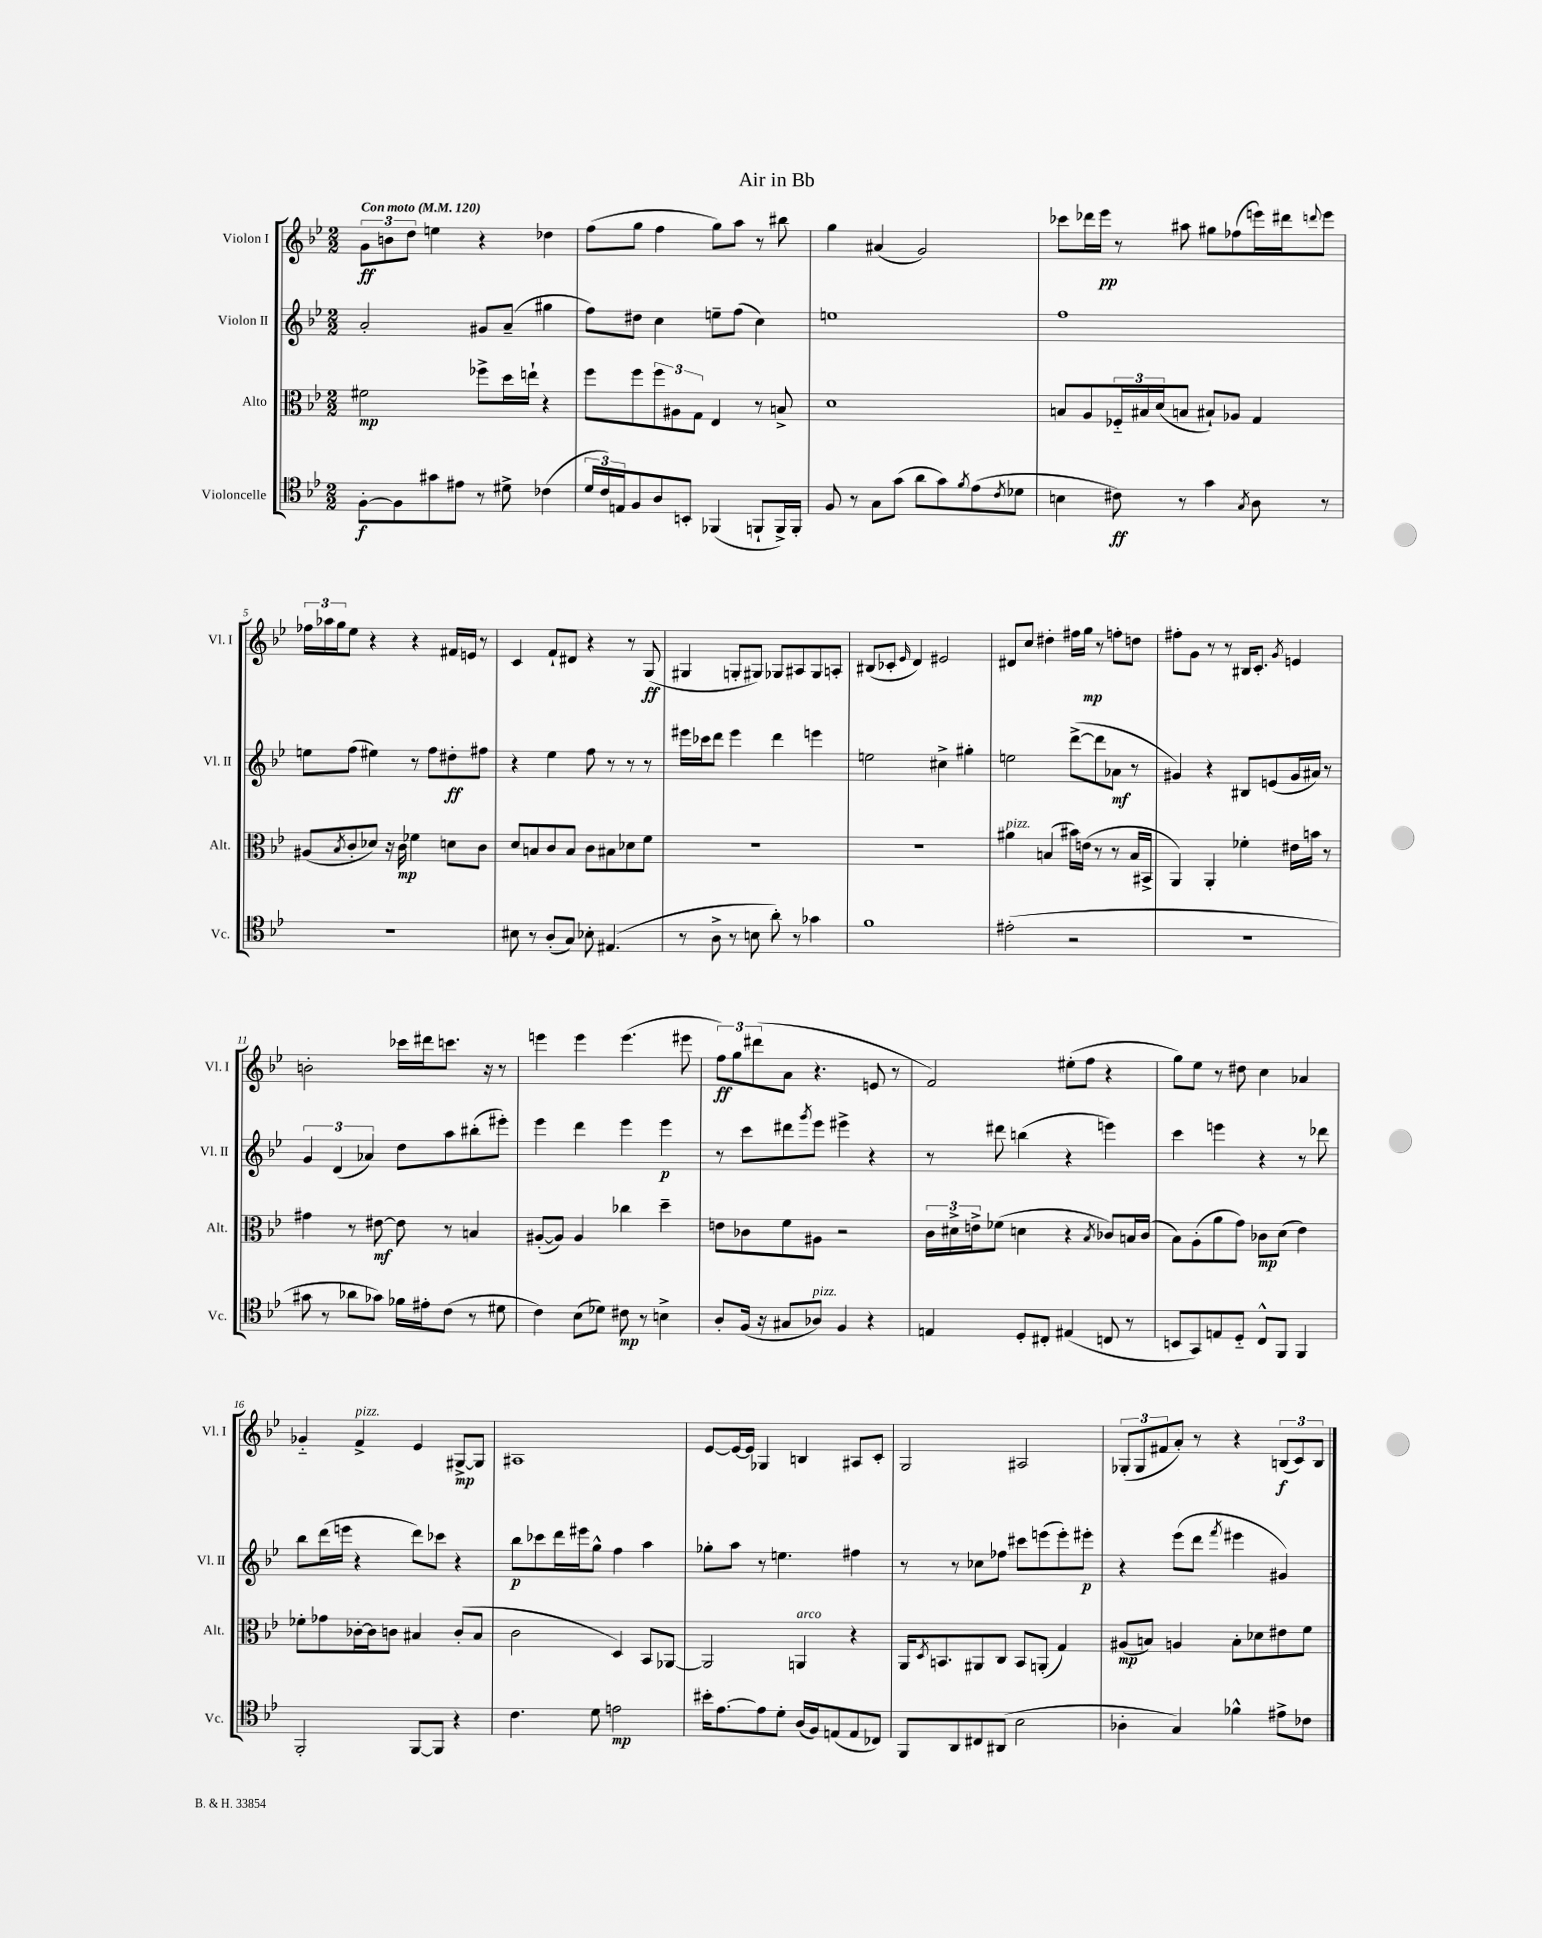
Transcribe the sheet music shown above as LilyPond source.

\header { title = "Air in Bb" }
<<
\new StaffGroup <<
\new Staff = "s0" \with { instrumentName = "Violon I" shortInstrumentName = "Vl. I" } {
    \clef treble \key bes \major \numericTimeSignature \time 2/2 \tempo "Con moto" 4 = 120
    \tuplet 3/2 { g'8\ff b'8 d''8 } e''4 r4 des''4 |
    f''8( g''8 f''4 g''8) a''8 r8 bis''8 |
    g''4 ais'4( g'2) |
    ces'''8 des'''16 ees'''16\pp r8 ais''8 gis''8 fes''8( e'''16) dis'''16 \appoggiatura { d'''8 } e'''8 |
    \tuplet 3/2 { fes''16 aes''16 g''16 } ees''8 r4 r4 fis'16 e'16 r8 |
    c'4 f'8-! dis'8 r4 r8 g8\ff( |
    gis4 g8-. gis8) ges8 ais8 ges8 a8-. |
    bis8( ces'8-. \grace { ees'16 } d'4) eis'2 |
    dis'8 c''8 dis''4-. fis''16 g''16\mp r8 f''8-. d''8 |
    fis''8-. g'8 r8 r8 bis16 c'8.-. \acciaccatura { g'8 } e'4 |
    b'2-. ces'''16 dis'''16 c'''8. r16 r8 |
    e'''4 e'''4 e'''4.( eis'''8 |
    \tuplet 3/2 { f''8\ff) g''8 dis'''8( } a'8 r4. e'8 r8 |
    f'2) eis''8-.( f''8 r4 |
    g''8) ees''8 r8 dis''8 c''4 aes'4 |
    ges'4-_ f'4->^\markup { \italic "pizz." } ees'4 gis8~->\mp gis8 |
    ais1 |
    ees'8~ ees'16~ ees'16 ges4 b4 ais8 c'8-. |
    g2 ais2 |
    \tuplet 3/2 { ges8-.( ges8 fis'8 } a'8-.) r8 r4 \tuplet 3/2 { b8\f( c'8) b8 } \bar "|." |
}
\new Staff = "s1" \with { instrumentName = "Violon II" shortInstrumentName = "Vl. II" } {
    \clef treble \key bes \major \numericTimeSignature \time 2/2
    a'2-. gis'8 a'8--( gis''4 |
    f''8) dis''8 c''4 e''8-- f''8( c''4) |
    e''1 |
    f''1 |
    e''8 f''8( eis''4) r8 f''8 dis''8-.\ff fis''8 |
    r4 ees''4 f''8 r8 r8 r8 |
    eis'''16 ces'''16 d'''8 eis'''4 d'''4 e'''4 |
    e''2 cis''4-> gis''4-. |
    e''2 d'''8~->( d'''8 aes'8\mf r8 |
    gis'4) r4 bis8 e'8( gis'16 ais'16) r8 |
    \tuplet 3/2 { g'4 d'4( aes'4) } d''8 a''8 bis''8-.( eis'''8-.) |
    ees'''4 d'''4 ees'''4 ees'''4\p |
    r8 c'''8 dis'''8 \acciaccatura { g'''8 } ees'''8 eis'''4-> r4 |
    r8 dis'''8 b''4( r4 e'''4) |
    c'''4 e'''4 r4 r8 des'''8 |
    bes''8 d'''16( e'''16 r4 d'''8) ces'''8 r4 |
    bes''8\p ces'''8 d'''16 eis'''16 g''8-^ f''4 a''4 |
    ges''8-. a''8 r8 e''4. fis''4 |
    r8 r8 ces''8 fes''8 cis'''8 e'''8( e'''8-.) eis'''8-.\p |
    r4 ees'''8( d'''8 \acciaccatura { f'''8 } eis'''4 gis'4) \bar "|." |
}
\new Staff = "s2" \with { instrumentName = "Alto" shortInstrumentName = "Alt." } {
    \clef alto \key bes \major \numericTimeSignature \time 2/2
    fis'2\mp fes''8-> d''16 e''16-! r4 |
    f''8 f''8 \tuplet 3/2 { f''8 ais8 g8 } ees4 r8 b8-> |
    d'1 |
    b8 a8 \tuplet 3/2 { fes16-_ bis16 d'16( } b8 bis8-!) aes8 g4 |
    ais8( \acciaccatura { bes8 } c'8-. des'8) r16 c'16\mp fes'4 d'8 c'8 |
    d'8 b8 c'8 b8 c'8 bis8 des'8 f'8 |
    r1 |
    r1 |
    ais'4^\markup { \italic "pizz." } b4( bis'16) e'16( r8 r8 b16 bis,16-> |
    a,4) a,4-. fes'4-. eis'16 b'16 r8 |
    gis'4 r8 eis'8~\mf eis'8 r8 b4 |
    ais8~-.( ais8) ais4 ces''4 d''4-- |
    e'8 ces'8 f'8 ais8 r2 |
    \tuplet 3/2 { c'16 dis'16-> e'16-> } fes'8( d'4 r4 \acciaccatura { bes8 } ces'8) b16 ces'16( |
    bes8) a8-.( a'8 g'8) ces'8\mp d'8( ees'4) |
    fes'8-. ges'8 ces'16~-. ces'16 c'8 bis4 c'8-.( bis8 |
    c'2 d4) bes,8 aes,8~ |
    aes,2 a,4^\markup { \italic "arco" } r4 |
    a,16 \acciaccatura { d8 } b,8. ais,8 c8 b,8 a,8-.( g4) |
    ais8\mp( b8) a4 b8-. des'8 eis'8 f'8 \bar "|." |
}
\new Staff = "s3" \with { instrumentName = "Violoncelle" shortInstrumentName = "Vc." } {
    \clef tenor \key bes \major \numericTimeSignature \time 2/2
    f8~-.\f f8 gis'8 eis'8 r8 dis'8-> ces'4( |
    \tuplet 3/2 { d'16 c'16) e16 } f8 a8 b,8-. fes,4( f,8-! f,16->) f,16-. |
    f8 r8 g8 g'8( a'8 g'8) \acciaccatura { f'8 } ees'8( \acciaccatura { c'8 } des'8 |
    b4 cis'8\ff) r8 g'4 \acciaccatura { g8 } a8 r8 |
    R1 |
    bis8 r8 a8-.( g8) bes8-. eis4.( |
    r8 a8-> r8 b8 a'8-.) r8 ges'4 |
    f'1 |
    eis'2-.( r2 |
    R1 |
    gis'8 r8 aes'8 ges'8) fes'16 eis'16-. c'8( r8 dis'8 |
    c'4) bes8( des'8) cis'8\mp r8 b4-> |
    a8-. f16( r16 gis8 aes8^\markup { \italic "pizz." }) f4 r4 |
    e4 d8-. cis8-. eis4( c8 r8 |
    b,8 g,8) e8 d8-_ c8-^ f,8 f,4 |
    f,2-. f,8~ f,8 r4 |
    c'4. d'8 e'2\mp |
    bis'16-. ees'8.~ ees'8 d'8-. a16( f16) e8( e8 ces8) |
    f,8 a,8 cis8 ais,8( bes2 |
    aes4-. g4) fes'4-^ eis'8-> ces'8 \bar "|." |
}
>>
>>
